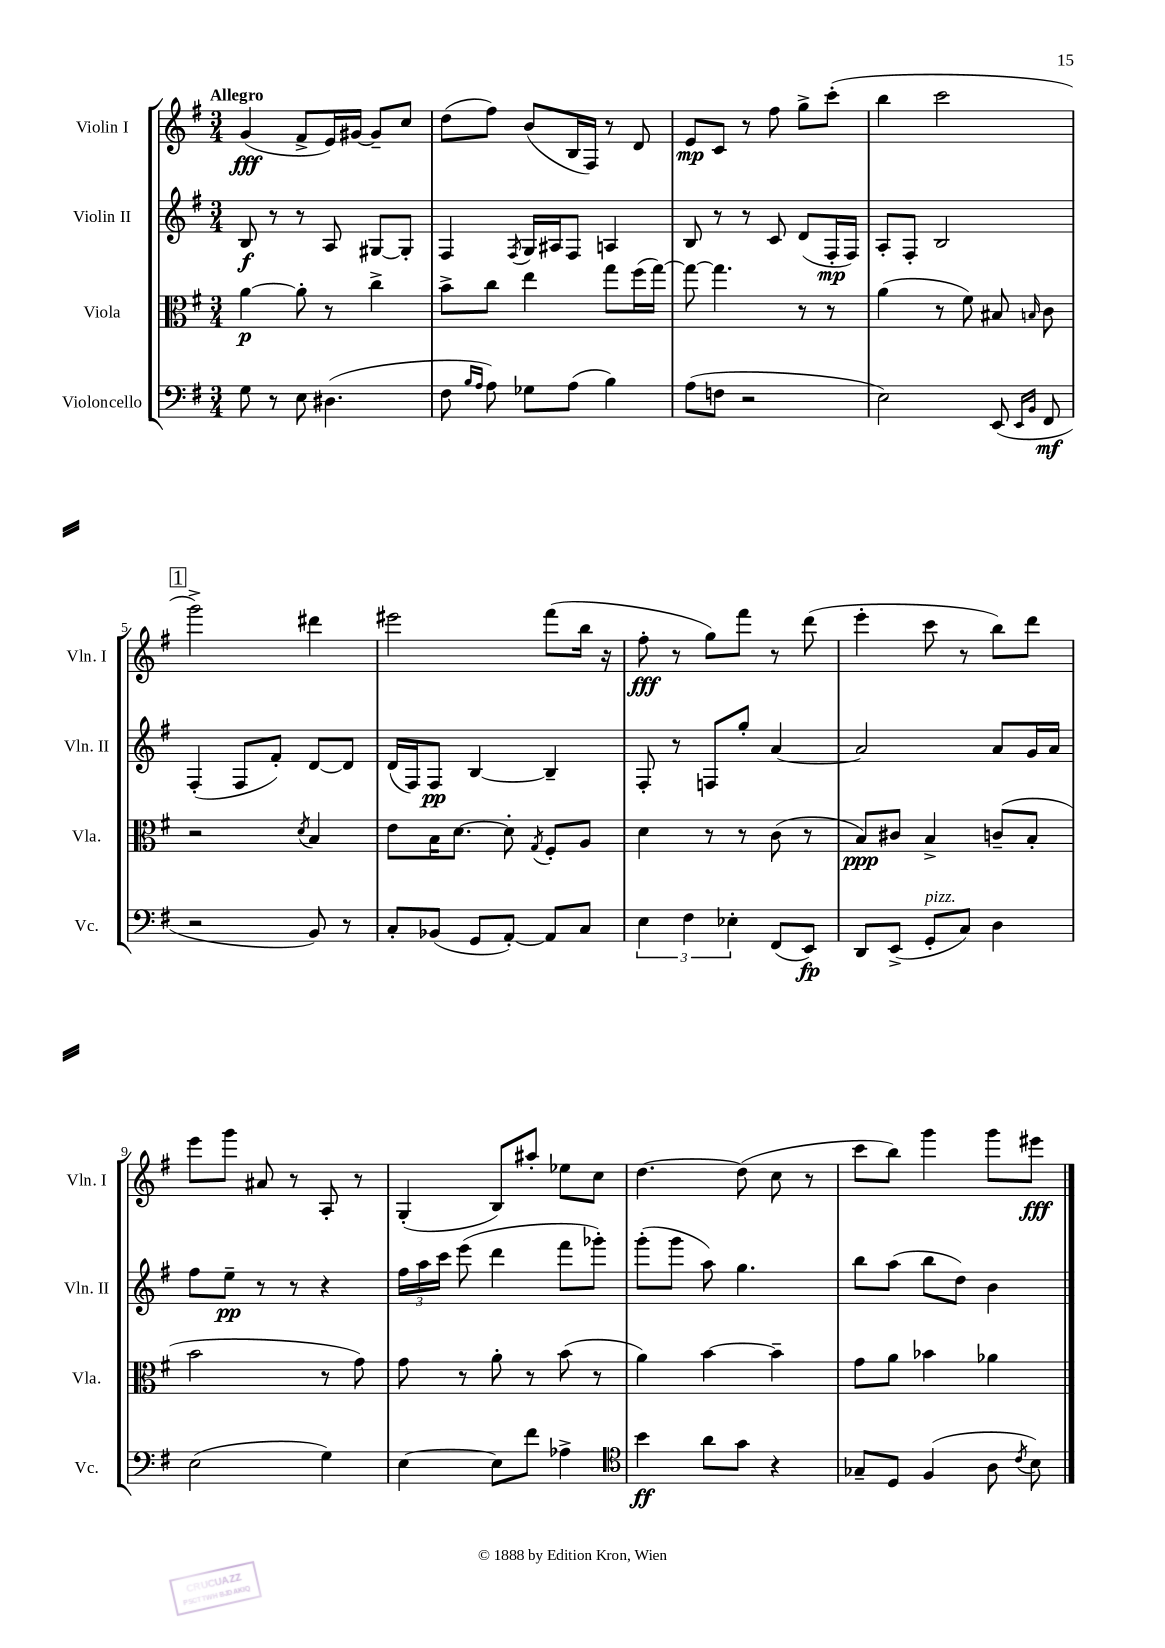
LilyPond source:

<<
\new StaffGroup <<
\new Staff = "s0" \with { instrumentName = "Violin I" shortInstrumentName = "Vln. I" } {
    \clef treble \key g \major \numericTimeSignature \time 3/4 \tempo "Allegro"
    \autoBeamOff g'4\fff( fis'8[-> e'16) gis'16]~ gis'8[-- c''8] |
    d''8[( fis''8]) b'8[( b16 fis16]) r8 d'8 |
    e'8[\mp c'8] r8 fis''8 g''8[-> c'''8]-.( |
    b''4 c'''2 |
    \mark \markup { \box "1" } g'''2->) dis'''4 |
    eis'''2 fis'''8[( b''16] r16 |
    fis''8-.\fff r8 g''8[) fis'''8] r8 d'''8( |
    e'''4-. c'''8 r8 b''8[) d'''8] |
    e'''8[ g'''8] ais'8 r8 a8-. r8 |
    g4-.( b8[) ais''8]-. ees''8[ c''8] |
    d''4.~ d''8( c''8 r8 |
    c'''8[ b''8]) g'''4 g'''8[ eis'''8]\fff \bar "|." |
}
\new Staff = "s1" \with { instrumentName = "Violin II" shortInstrumentName = "Vln. II" } {
    \clef treble \key g \major \numericTimeSignature \time 3/4
    \autoBeamOff b8\f r8 r8 a8 gis8[~ gis8]-. |
    fis4 \acciaccatura { fis8 } g16[ ais16 fis8] a4 |
    b8 r8 r8 c'8 d'8[( fis16-.\mp fis16]) |
    a8[-. fis8]-. b2 |
    \mark \markup { \box "1" } fis4-.( fis8[ fis'8]-.) d'8[~ d'8] |
    d'16[( fis16) fis8]\pp b4~ b4-- |
    fis8-. r8 f8[ g''8]-. a'4~ |
    a'2 a'8[ g'16 a'16] |
    fis''8[ e''8]--\pp r8 r8 r4 |
    \tuplet 3/2 { fis''16[ a''16 c'''16] } e'''8( d'''4 fis'''8[ ges'''8]-.) |
    g'''8[-.( g'''8] a''8) g''4. |
    b''8[ a''8]( b''8[ d''8]) b'4 \bar "|." |
}
\new Staff = "s2" \with { instrumentName = "Viola" shortInstrumentName = "Vla." } {
    \clef alto \key g \major \numericTimeSignature \time 3/4
    \autoBeamOff a'4~\p a'8-. r8 c''4-> |
    b'8[-> c''8] e''4 g''8[ fis''16( g''16]~) |
    g''8~ g''4. r8 r8 |
    a'4( r8 fis'8) bis8 \grace { b16 } c'8 |
    \mark \markup { \box "1" } r2 \acciaccatura { d'8 } b4 |
    e'8[ b16 d'8.]~ d'8-. \acciaccatura { g8 } fis8[-. a8] |
    d'4 r8 r8 c'8( r8 |
    b8[\ppp) cis'8] b4-> c'8[--( b8]-. |
    b'2 r8 g'8) |
    g'8 r8 a'8-. r8 b'8( r8 |
    a'4) b'4~ b'4-- |
    g'8[ a'8] bes'4 aes'4 \bar "|." |
}
\new Staff = "s3" \with { instrumentName = "Violoncello" shortInstrumentName = "Vc." } {
    \clef bass \key g \major \numericTimeSignature \time 3/4
    \autoBeamOff g8 r8 e8 dis4.( |
    fis8 \grace { b16[ a16] } a8) ges8[ a8]( b4) |
    a8[( f8] r2 |
    e2) e,8( \grace { e,16[ b,16] } fis,8\mf |
    \mark \markup { \box "1" } r2 b,8) r8 |
    c8[-. bes,8]( g,8[ a,8]~-.) a,8[ c8] |
    \tuplet 3/2 { e4 fis4 ees4-. } fis,8[( e,8]\fp) |
    d,8[ e,8]->( g,8[-.^\markup { \italic "pizz." } c8]) d4 |
    e2( g4) |
    e4~ e8[ fis'8] aes4-> |
    \clef tenor b'4\ff a'8[ g'8] r4 |
    ges8[-- d8] fis4( a8 \acciaccatura { c'8 } b8) \bar "|." |
}
>>
>>
